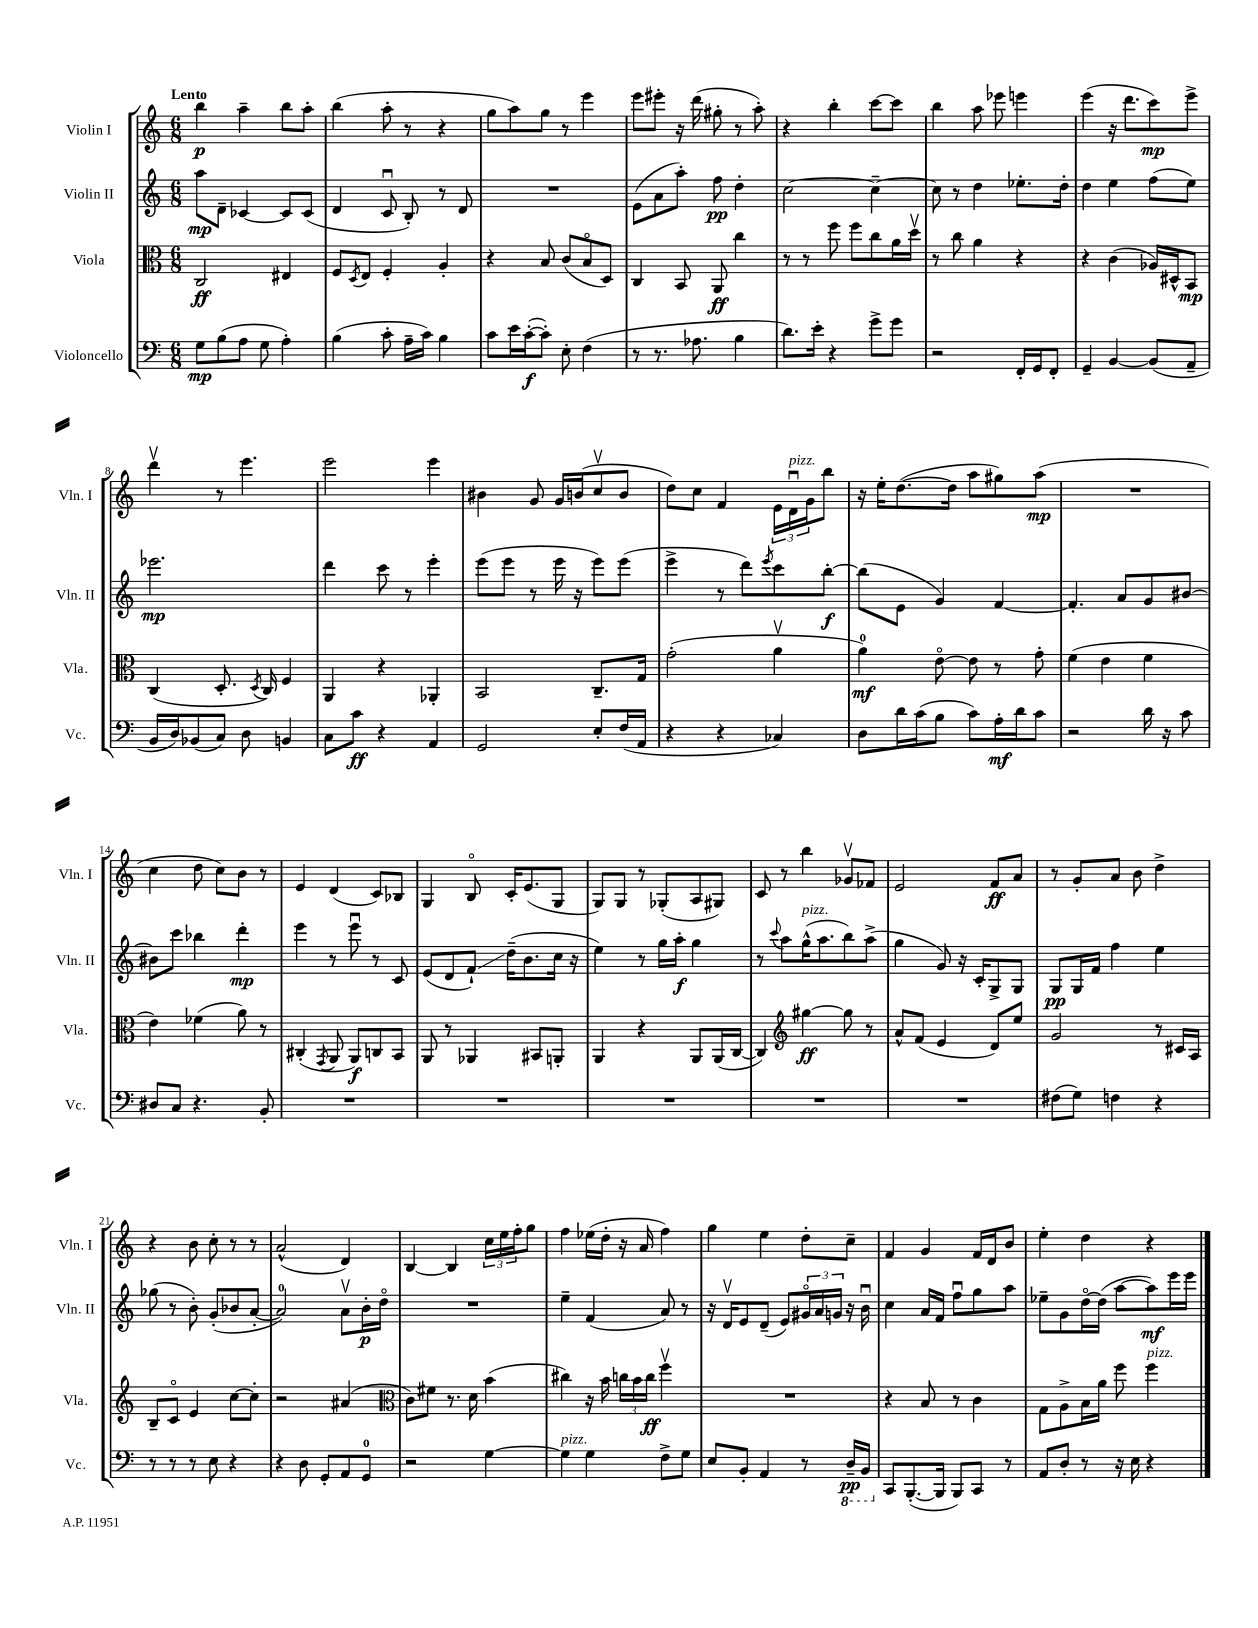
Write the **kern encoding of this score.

**kern	**kern	**kern	**kern
*staff4	*staff3	*staff2	*staff1
*clefF4	*clefC3	*clefG2	*clefG2
*k[]	*k[]	*k[]	*k[]
*M6/8	*M6/8	*M6/8	*M6/8
8G	2C	8aa	4bb
(8B	.	8d~	.
8A	.	[4c-	4aa~
8G	.	.	.
4A')	4E#	8c-]	8bb
.	.	(8c-	8aa'
=	=	=	=
(4B	8F	4d	(4bb
.	8qD	.	.
.	8E	.	.
8c'	4F'	8cu	8aa'
16A~	.	8B')	8r
16c)	.	.	.
4B	4A'	8r	4r
.	.	8d	.
=	=	=	=
8c	4r	2.r	8gg
16e	.	.	8aa)
([16c'	.	.	.
8c'])	8B	.	8gg
8E'	(8c	.	8r
(4F	8Bo	.	4eee
.	8D)	.	.
=	=	=	=
8r	4C	(8e	8eee
8.r	.	8a	8eee#'
.	8BB	8aa')	16r
8.A-	.	.	(16ddd
.	8AA	8ff	8gg#'
4B	4cc	4dd'	8r
.	.	.	8aa')
=	=	=	=
8.d)	8r	[2cc	4r
.	8r	.	.
16e'	.	.	.
4r	8ff	.	4bb'
.	8ff	.	.
8g^	8cc	4cc~_	[8ccc
8g	16a	.	8ccc]
.	16ddv	.	.
=	=	=	=
2r	8r	8cc]	4bb
.	8cc	8r	.
.	4a	4dd	8aa
.	.	.	8eee-
16FF'	4r	8.ee-'	4eee
16GG	.	.	.
8FF'	.	.	.
.	.	16dd'	.
=	=	=	=
4GG~	4r	4dd	(4eee
[4BB	(4c	4ee	16r
.	.	.	8.ddd
(8BB]	16A-)	(8ff	8ccc)
.	16D#^^	.	.
8AA~	8BB	8ee)	8eee^
=	=	=	=
16BB	(4C	2.eee-	4dddv
16D)	.	.	.
(8BB-	.	.	.
8C)	8.D'	.	8r
8D	.	.	4.eee
.	8qD	.	.
.	16C)	.	.
4BB	4F	.	.
=	=	=	=
8C	4AA	4ddd	2eee
8c	.	.	.
4r	4r	8ccc	.
.	.	8r	.
4AA	4AA-'	4eee'	4eee
=	=	=	=
2GG	2BB	(8eee	4b#
.	.	8eee	.
.	.	8r	8g
.	.	16eee	16g
.	.	16r	(16b
8E'	8.C~	8eee)	8ccv
(16F	.	(8eee	8b
16AA	16G	.	.
=	=	=	=
4r	(2g'	4eee^	8dd)
.	.	.	8cc
4r	.	8r	4f
.	.	8ddd)	.
.	.	8qeee	.
4C-)	4av	8ccc	24e
.	.	.	24du
.	.	.	24g
.	.	[8bb'	8bb
=	=	=	=
8D	4a)	(8bb]	16r
.	.	.	16ee'
16d	.	8e	([8.dd
(16c	.	.	.
8B	[8eo	4g)	.
.	.	.	16dd]
8c)	8e]	.	8aa
16A'	8r	[4f	8gg#)
16d	.	.	.
8c	8g'	.	(8aa
=	=	=	=
2r	(4f	4.f']	2.r
.	4e	.	.
.	.	8a	.
16d	4f	8g	.
16r	.	.	.
8c	.	[8b#	.
=	=	=	=
8D#	4e)	8b#]	4cc
8C	.	8ccc	.
4.r	(4f-	4bb-	8dd
.	.	.	8cc)
.	8a)	4ddd'	8b
8BB'	8r	.	8r
=	=	=	=
2.r	(4C#'	4eee	4e
.	8qGG	.	.
.	8AA	8r	(4d
.	8AA)	8eeeu	.
.	8C	8r	8c)
.	8BB	8c	8B-
=	=	=	=
2.r	8AA	(8e	4G
.	8r	8d	.
.	4AA-	8f`)	8Bo
.	.	(16dd~	16c'
.	.	8.b	(8.e
.	8BB#	.	.
.	8AA'	16cc	8G
.	.	16r	.
=	=	=	=
2.r	4AA	4ee)	8G)
.	.	.	8G
.	4r	8r	8r
.	.	16gg	(8G-'
.	.	16aa'	.
.	8AA	4gg	8A
.	(16AA	.	8G#)
.	[16C	.	.
=	=	=	=
2.r	4C])	8r	8c
.	.	8qqccc	.
.	.	8aa	8r
*	*clefG2	*	*
.	[4gg#	(16gg^^	4bb
.	.	8.aa	.
.	8gg#]	8bb)	8g-v
.	8r	(8aa^	8f-
=	=	=	=
2.r	8a^^	4gg	2e
.	(8f	.	.
.	4e	8g)	.
.	.	16r	.
.	.	16c'	.
.	8d)	8G^	8f
.	8ee	8G	8a
=	=	=	=
(8F#	2g	8G	8r
8G)	.	16G	8g'
.	.	16f	.
4F	.	4ff	8a
.	.	.	8b
4r	8r	4ee	4dd^
.	16c#	.	.
.	16A	.	.
=	=	=	=
8r	8B~	(8gg-	4r
8r	8co	8r	.
8r	4e	8b')	8b
8E	.	(8g'	8cc'
4r	[8cc	8b-	8r
.	8cc']	[8a'	8r
=	=	=	=
4r	2r	2a])	(2a^^
8D	.	.	.
8GG'	.	.	.
8AA	(4a#	8av	4d)
8GG	.	16b'	.
.	.	16ddo	.
=	=	=	=
*	*clefC3	*	*
2r	8c)	2.r	[4B
.	8f#	.	.
.	8.r	.	4B]
.	16d	.	.
[4G	(4b	.	24cc
.	.	.	24ee
.	.	.	24ff'
.	.	.	8gg
=	=	=	=
4G]	4cc#)	4ee~	4ff
4G	16r	(4f	(16ee-
.	16b	.	16dd'
.	24cc	.	16r
.	24b	.	.
.	.	.	16a
.	24cc	.	.
8F^	4ffv	8a)	4ff)
8G	.	8r	.
=	=	=	=
8E	2.r	16r	4gg
.	.	16dv	.
8BB'	.	8e	.
4AA	.	(8d~	4ee
.	.	8e)	.
8r	.	24g#o	8dd'
.	.	24a	.
.	.	24g	.
16DD~	.	16r	8cc~
16BBB	.	16bu	.
=	=	=	=
8CC	4r	4cc	4f
([8.BBB'	.	.	.
.	8B	16a	4g
16BBB]	.	16f	.
8BBB)	8r	8ffu	.
8CC	4c	8gg	16f
.	.	.	16d
8r	.	8aa	8b
=	=	=	=
8AA	8G	8ee-~	4ee'
8D'	8A^	8g	.
8r	16B	[16ddo	4dd
.	16a	(16dd]	.
16r	8ff	[8aa	.
16E	.	.	.
4r	4ff	8aa])	4r
.	.	16eee	.
.	.	16eee	.
==	==	==	==
*-	*-	*-	*-
